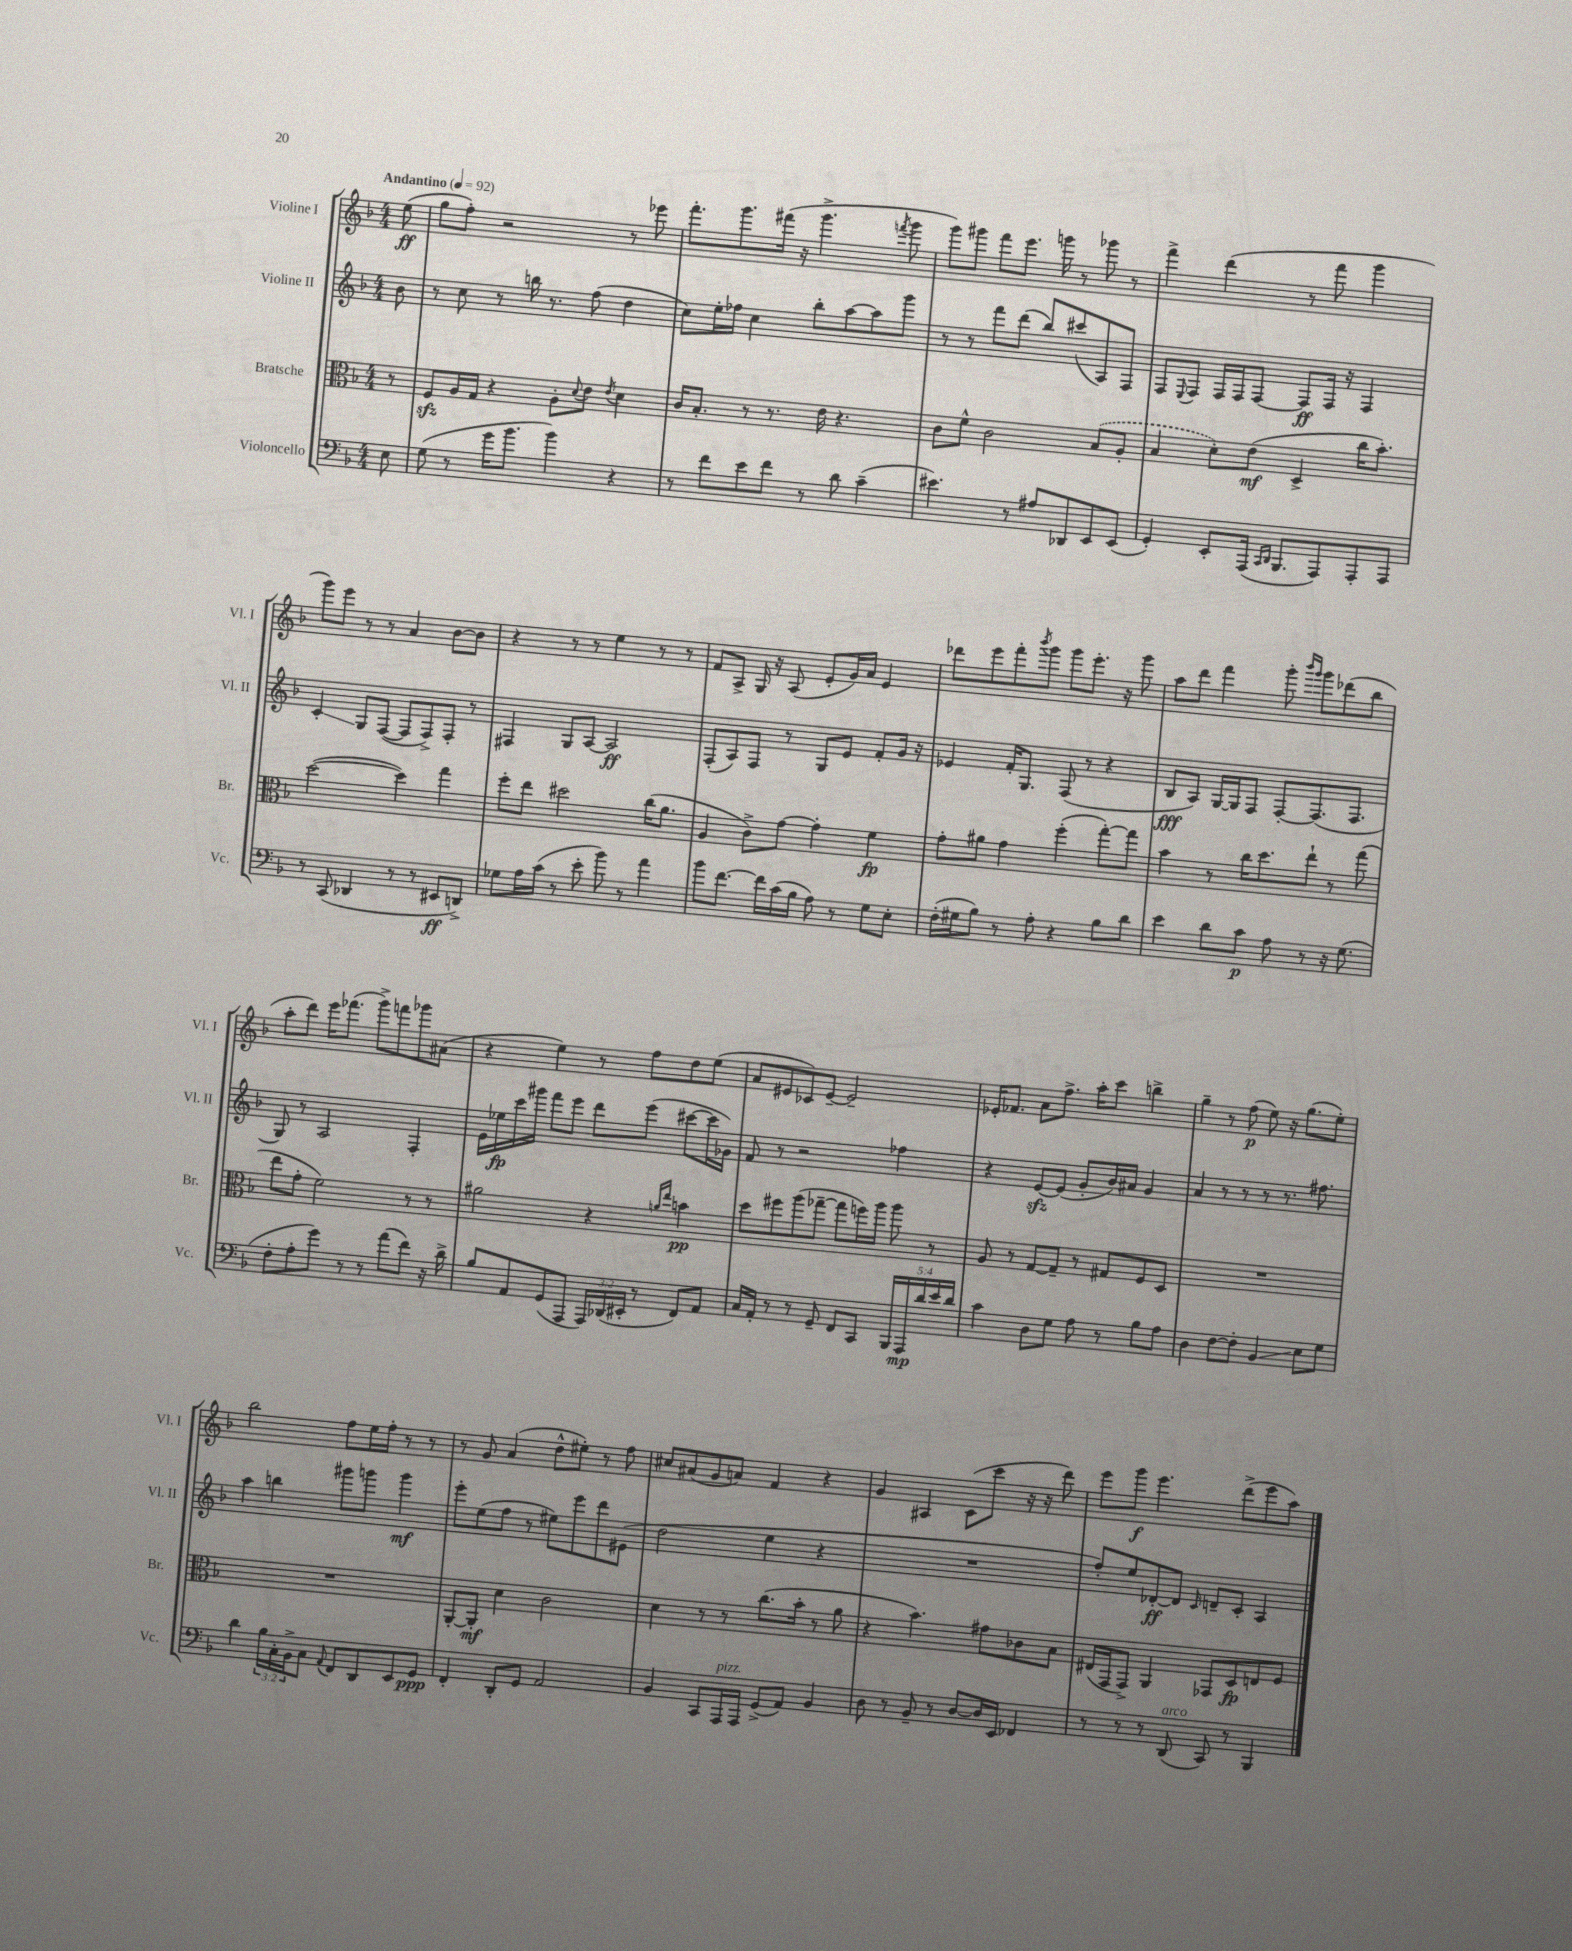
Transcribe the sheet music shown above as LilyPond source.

<<
\new StaffGroup <<
\new Staff = "s0" \with { instrumentName = "Violine I" shortInstrumentName = "Vl. I" } {
    \clef treble \key f \major \numericTimeSignature \time 4/4 \partial 8 \tempo "Andantino" 4 = 92
    e''8\ff( |
    g''8 f''8-.) r2 r8 ees'''8 |
    f'''8.-. g'''8. fis'''16( r16 g'''4.-> \acciaccatura { f'''8 } g'''8 |
    g'''8) gis'''8 f'''8 e'''8. g'''16 r8 ges'''8 r8 |
    f'''4-> d'''4( r8 f'''8 g'''4 |
    g'''8) e'''8 r8 r8 a'4 bes'8~ bes'8 |
    r4 r8 r8 e''4 r8 r8 |
    f'8 a8-> g16 r16 a8( e'8-. g'16) a'16 e'4 |
    des'''8 e'''8 f'''8-. \acciaccatura { bes'''8 } g'''8 g'''8 e'''8.-. r16 g'''8 |
    a''8 d'''8 f'''4 g'''8-. \grace { bes'''16 g'''16 } g'''8 des'''8( bes''8 |
    a''8-. d'''8) e'''16 fes'''8.( g'''8->) f'''8 ges'''8 ais'8( |
    r4 e''4) r8 f''8 d''8 e''8( |
    a'8 eis'8 ces'8) eis'8~-- eis'2-- |
    ees'16-. fes'8. a'8 f''8.-> a''16-. c'''8 b''4-> |
    g''4-- r8 f''8\p( e''8) r16 g''8.( e''8-.) |
    bes''2 f''8 e''16 f''16-. r8 r8 |
    r8 g'8 a'4( d''8-^ eis''8-.) r8 f''8 |
    cis''8 ais'8( g'8 a'8) f'4 r4 |
    g'4 ais4 c'8( c'''8 r16 r16 d'''8) |
    e'''8 g'''8\f e'''4. d'''8->( e'''8 a''8) \bar "|." |
}
\new Staff = "s1" \with { instrumentName = "Violine II" shortInstrumentName = "Vl. II" } {
    \clef treble \key f \major \numericTimeSignature \time 4/4 \partial 8
    bes'8 |
    r8 c''8 r8 b''16 r8. f''8( d''4 |
    c''8) e''16-. fes''16 c''4 bes''8-. a''8~ a''8 g'''8 |
    r8 r8 f'''8 d'''8( bes''8) cis'''8( a8) f8 |
    f8 \appoggiatura { e8 } f8 f16 f16 f8~ f8\ff f16 r16 f4 |
    c'4-.\glissando g8 f8~( f8 f8->) f8-. r8 |
    fis4 g8 a8~ a2\ff |
    f8-.( a8) f8 r8 g8 e'8 f'8-. g'16 r16 |
    ees'4 f'16-. g8. f8( r8 r4 |
    bes8\fff a8) g16~ g16 f8 f8~-. f8.( f8. |
    g8) r8 a2 f4-. |
    e'16 ees''16\fp c'''16 gis'''16 f'''8 e'''8 d'''8 e'''8( cis'''8~ cis'''16 ges'16) |
    f'8 r8 r2 fes''4 |
    r4 e'8~\sfz e'8( g'8-. bes'16) ais'16 g'4 |
    a'4 r8 r8 r8 r8. fis''8. |
    a''4 b''4 gis'''8 g'''8 g'''4\mf |
    e'''8-. e''8( f''8 r8 eis''8) e'''8 d'''8 eis'8( |
    d''2 e''4 r4 |
    R1 |
    f''8-.) e''8 des'8~-.\ff des'8 \grace { c'16 } d'8-- c'8-. a4 \bar "|." |
}
\new Staff = "s2" \with { instrumentName = "Bratsche" shortInstrumentName = "Br." } {
    \clef alto \key f \major \numericTimeSignature \time 4/4 \partial 8
    r8 |
    f8\sfz a16 g16 r4 a8-. \appoggiatura { d'8 } e'8 \acciaccatura { e'8 } d'4 |
    c'16 bes8.-. r8 r8. e'16 r4. |
    c'8 f'8-^ c'2 \once \slurDashed bes8( a8-. |
    bes4 d'8-.) e'8\mf( d4-> c''16 bes'8.-.) |
    d''2~( d''4) g''4 |
    f''8-. e''8 dis''2 c''16( a'8. |
    a4 c'8->) g'8~ g'4-. f'4\fp |
    g'8-. ais'8 g'4 f''4-.( g''8~-.) g''8 |
    bes'4 r8 c''16 d''8. e''8-! r8 g''8( |
    e''8 g'8-. f'2) r8 r8 |
    ais'2 r4 \grace { a'16 e''16 } b'4\pp |
    d''8 fis''8 a''8( ges''8~-- ges''8 f''16) a''16 a''8 r8 |
    a8 r8 g8~ g8-- r8 gis8 f8 d8 |
    R1 |
    R1 |
    a,8~-. a,8-.\mf d'4 c'2 |
    d'4 r8 r8 c''8.( bes'16-. r8 a'8 |
    r4 bes'4.) gis'8 ces'8 bes8 |
    eis16( g,16 g,8->) a,4 ges,8 d8\fp e8 f8 \bar "|." |
}
\new Staff = "s3" \with { instrumentName = "Violoncello" shortInstrumentName = "Vc." } {
    \clef bass \key f \major \numericTimeSignature \time 4/4 \override Staff.TupletNumber.text = #tuplet-number::calc-fraction-text \partial 8
    e8 |
    g8( r8 g'16 bes'8. bes'4) r4 |
    r8 f'8 e'8 f'8 r8 d'8 c'4--( |
    eis'4.) r8 ais8 des,8 e,8 e,8( |
    g,4-.) e,8-. a,,16( \grace { c,16 d,16 } bes,,8. a,,8) a,,8-. a,,8 |
    r8 c,8( des,4 r8 r8 eis,8\ff d,8->) |
    ges8 a16 c'16( r8 e'8-. bes'8) r8 a'4 |
    bes'8 f'8.~ f'16 c'16( bes16 a8) r8 g8 e8-. |
    f16-.( gis16 bes8) r8 a8-. r4 bes8 d'8 |
    e'4 d'8 c'8\p a8 r8 r16 g8.( |
    f8-. a8-. g'8) r8 r8 a'8( f'8) r16 d'16-> |
    bes8 a,8 g,8( a,,8 \tuplet 3/2 { a,,16) des,16( eis,16-. } r8 f,8) a,8 |
    c16 a,16-. r8 r8 g,8-- f,8 c,8 \tuplet 5/4 { bes,,16 a,,16\mp d'16 e'16 d'16 } |
    c'4 d8 g8 a8 r8 bes8 a8 |
    d4 f8~ f8-. bes,4\glissando e8 g8 |
    d'4 \tuplet 3/2 { bes16 c16-. bes,16-> } c8 \appoggiatura { a,8 } f,8 d,8 e,8 g,8\ppp |
    f,4-. d,8-. g,8 a,2 |
    bes,4 c,8 a,,16^\markup { \italic "pizz." } a,,16 g,8->( a,8) bes,4 |
    d8 r8 bes,8-- r8 d8~ d16 e,16 fes,4 |
    r8 r8 r8 d,8^\markup { \italic "arco" }( c,8) r8 bes,,4 \bar "|." |
}
>>
>>
\layout { \context { \Score \remove "Bar_number_engraver" } }
